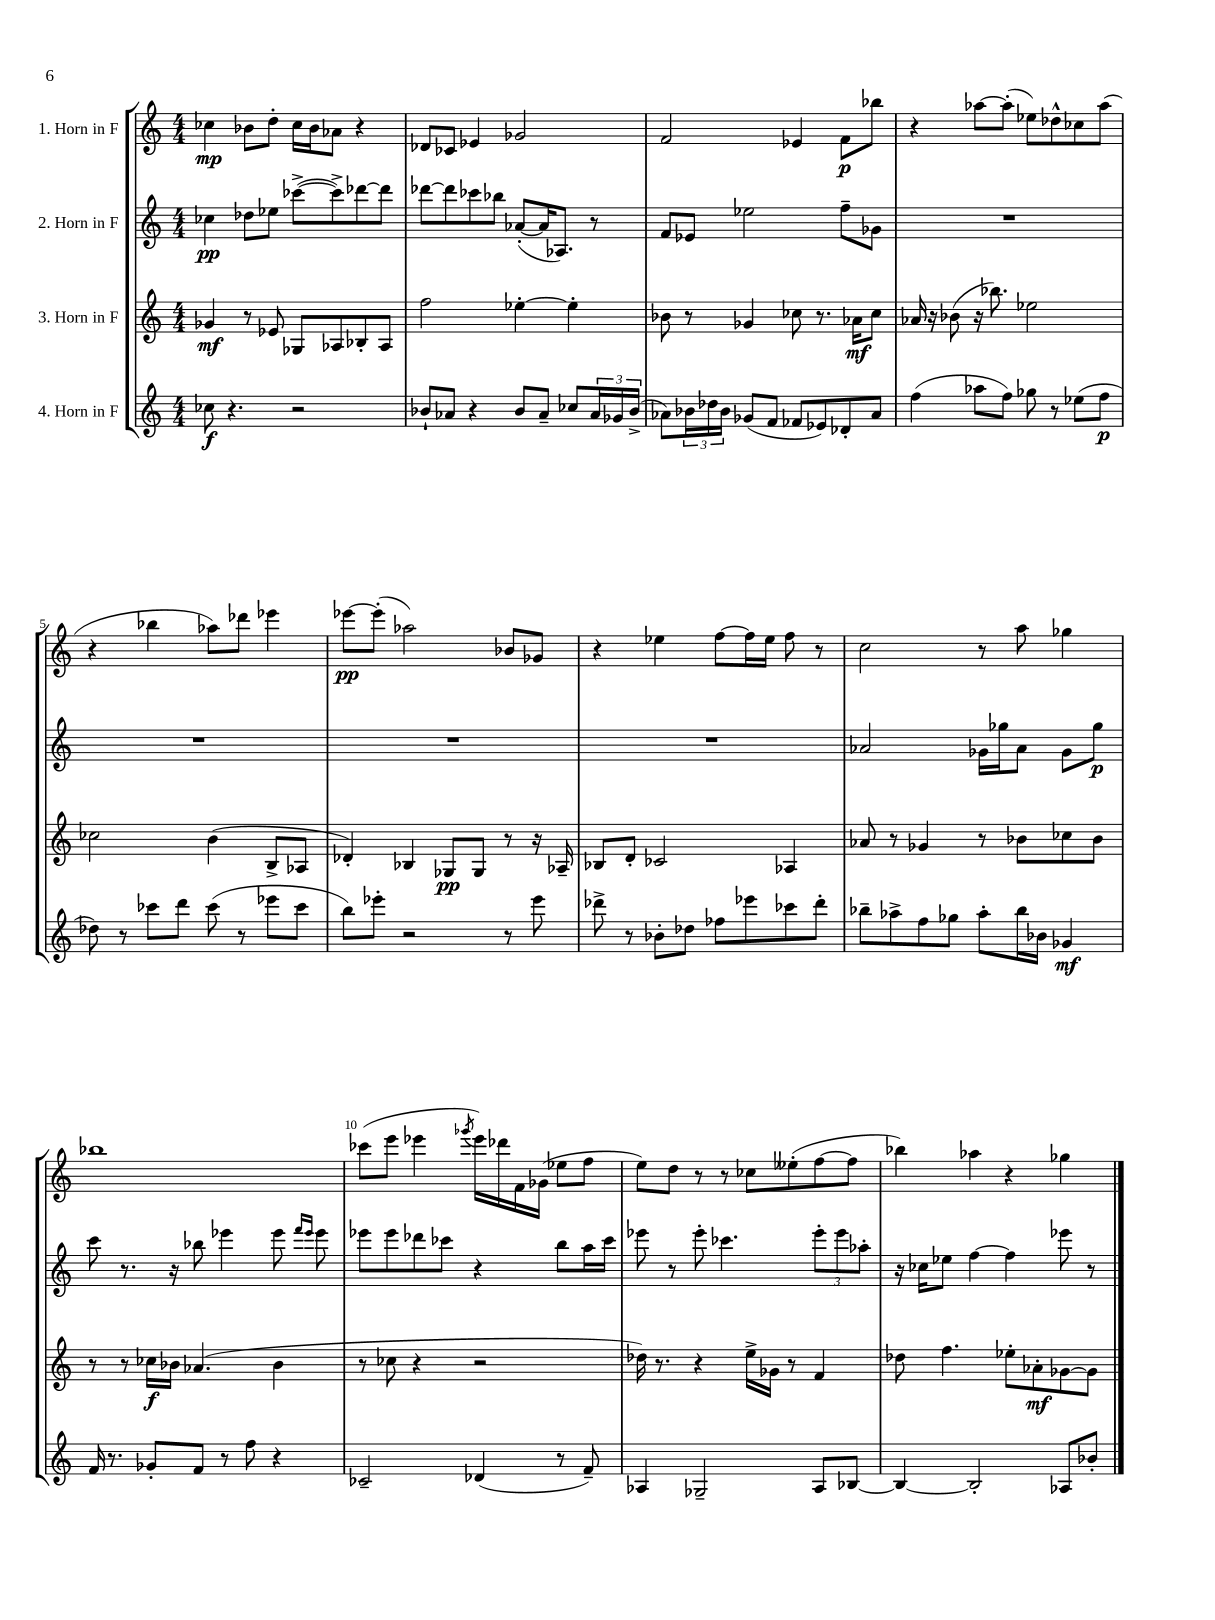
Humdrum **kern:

**kern	**dynam	**kern	**dynam	**kern	**dynam	**kern	**dynam
*part4	*part4	*part3	*part3	*part2	*part2	*part1	*part1
*staff4	*staff4	*staff3	*staff3	*staff2	*staff2	*staff1	*staff1
*I"4. Horn in F	*	*I"3. Horn in F	*	*I"2. Horn in F	*	*I"1. Horn in F	*
*clefG2	*	*clefG2	*	*clefG2	*	*clefG2	*
*k[]	*	*k[]	*	*k[]	*	*k[]	*
*M4/4	*	*M4/4	*	*M4/4	*	*M4/4	*
=1	=1	=1	=1	=1	=1	=1	=1
8cc-X\	f	4g-X/	mf	4cc-X\	pp	4cc-X\	mp
4.r	.	.	.	.	.	.	.
.	.	8r	.	8dd-X\L	.	8b-X\L	.
.	.	8e-X/	.	8ee-X\J	.	8dd'\J	.
2r	.	8G-X/L	.	([8ccc-X^\L	.	16cc-\LL	.
.	.	.	.	.	.	16b-\J	.
.	.	8A-X/	.	8ccc-^\])	.	8a-X\J	.
.	.	8B-X'/	.	[8ddd-X\	.	4r	.
.	.	8A-/J	.	8ddd-\J]	.	.	.
=2	=2	=2	=2	=2	=2	=2	=2
8b-X`/L	.	2ff\	.	[8ddd-X\L	.	8d-X/L	.
8a-X/J	.	.	.	8ddd-\]	.	8c-X/J	.
4r	.	.	.	8ccc-X\	.	4e-X/	.
.	.	.	.	8bb-X\J	.	.	.
8b-/L	.	[4ee-X'\	.	([8a-X'/L	.	2g-X/	.
8a-~/J	.	.	.	16a-/K]	.	.	.
.	.	.	.	8.A-X/J)	.	.	.
8cc-X/L	.	4ee-'\]	.	.	.	.	.
24a-/L	.	.	.	8r	.	.	.
24g-X/	.	.	.	.	.	.	.
(24b-^/JJ	.	.	.	.	.	.	.
=3	=3	=3	=3	=3	=3	=3	=3
8a-X\L)	.	8b-X\	.	8f/L	.	2f/	.
24b-X\L	.	8r	.	8e-X/J	.	.	.
24dd-X\	.	.	.	.	.	.	.
24b-\JJ	.	.	.	.	.	.	.
(8g-X/L	.	4g-X/	.	2ee-X\	.	.	.
8f/J	.	.	.	.	.	.	.
8f-X/L	.	8cc-X\	.	.	.	4e-X/	.
8e-X/)	.	8.r	.	.	.	.	.
8d-X'/	.	.	.	8ff~\L	.	8f\L	p
.	.	16a-X\KL	mf	.	.	.	.
8a-/J	.	8cc-\J	.	8g-X\J	.	8bb-X\J	.
=4	=4	=4	=4	=4	=4	=4	=4
(4ff\	.	16a-X/	.	1r	.	4r	.
.	.	16r	.	.	.	.	.
.	.	(8b-X\	.	.	.	.	.
8aa-X\L	.	16r	.	.	.	[8aa-X\L	.
.	.	8.bb-X\)	.	.	.	.	.
8ff\J)	.	.	.	.	.	(8aa-'\J]	.
8gg-X\	.	2ee-X\	.	.	.	8ee-X\L)	.
8r	.	.	.	.	.	8dd-X^^\	.
(8ee-X\L	.	.	.	.	.	8cc-X\	.
8ff\J	p	.	.	.	.	(8aa-\J	.
!!LO:LB:g=z
=5	=5	=5	=5	=5	=5	=5	=5
8dd-X\)	.	2cc-X\	.	1r	.	4r	.
8r	.	.	.	.	.	.	.
8ccc-X\L	.	.	.	.	.	4bb-X\	.
8ddd\J	.	.	.	.	.	.	.
(8ccc-\	.	(4b\	.	.	.	8aa-X\L)	.
8r	.	.	.	.	.	8ddd-X\J	.
8eee-X\L	.	8B^/L	.	.	.	4eee-X\	.
8ccc-\J	.	8A-X/J	.	.	.	.	.
=6	=6	=6	=6	=6	=6	=6	=6
8bb\L)	.	4d-X'/)	.	1r	.	[8eee-X\L	pp
8eee-X'\J	.	.	.	.	.	(8eee-'\J]	.
2r	.	4B-X/	.	.	.	2aa-X\)	.
.	.	8G-X/L	pp	.	.	.	.
.	.	8G-/J	.	.	.	.	.
8r	.	8r	.	.	.	8b-X/L	.
8eee-\	.	16r	.	.	.	8g-X/J	.
.	.	16A-X~/	.	.	.	.	.
=7	=7	=7	=7	=7	=7	=7	=7
8ddd-X^\	.	8B-X/L	.	1r	.	4r	.
8r	.	8d'/J	.	.	.	.	.
8b-X'\L	.	2c-X/	.	.	.	4ee-X\	.
8dd-X\J	.	.	.	.	.	.	.
8ff-X\L	.	.	.	.	.	[8ff\L	.
8eee-X\	.	.	.	.	.	16ff\L]	.
.	.	.	.	.	.	16ee-\JJ	.
8ccc-X\	.	4A-X/	.	.	.	8ff\	.
8ddd-'\J	.	.	.	.	.	8r	.
=8	=8	=8	=8	=8	=8	=8	=8
8bb-X~\L	.	8a-X/	.	2a-X/	.	2cc\	.
8aa-X^\	.	8r	.	.	.	.	.
8ff\	.	4g-X/	.	.	.	.	.
8gg-X\J	.	.	.	.	.	.	.
8aa-'\L	.	8r	.	16g-X\LL	.	8r	.
.	.	.	.	16gg-X\J	.	.	.
16bb-\L	.	8b-X\L	.	8a-\J	.	8aa\	.
16b-X\JJ	.	.	.	.	.	.	.
4g-X/	mf	8cc-X\	.	8g-\L	.	4gg-X\	.
.	.	8b-\J	.	8gg-\J	p	.	.
!!LO:LB:g=z
=9	=9	=9	=9	=9	=9	=9	=9
16f/	.	8r	.	8ccc\	.	1bb-X	.
8.r	.	.	.	.	.	.	.
.	.	8r	.	8.r	.	.	.
8g-X'/L	.	16cc-X\LL	f	.	.	.	.
.	.	16b-X\JJ	.	16r	.	.	.
8f/J	.	(4.a-X/	.	8bb-X\	.	.	.
8r	.	.	.	4eee-X\	.	.	.
8ff\	.	.	.	.	.	.	.
4r	.	4b-\	.	8eee-\	.	.	.
.	.	.	.	16qqfff/LL	.	.	.
.	.	.	.	16qqeee-/JJ	.	.	.
.	.	.	.	8eee-\	.	.	.
=10	=10	=10	=10	=10	=10	=10	=10
2c-X~/	.	8r	.	8eee-X\L	.	(8ccc-X\L	.
.	.	8cc-X\	.	8eee-\	.	8eee\J	.
.	.	4r	.	8ddd-X\	.	4eee-X\	.
.	.	.	.	8ccc-X\J	.	.	.
.	.	.	.	.	.	8qggg-X/	.
(4d-X/	.	2r	.	4r	.	16eee-\LL)	.
.	.	.	.	.	.	16ddd-X\	.
.	.	.	.	.	.	16f\	.
.	.	.	.	.	.	(16g-X\JJ	.
8r	.	.	.	8bb\L	.	8ee-X\L	.
8f~/)	.	.	.	16aa\L	.	8ff\J	.
.	.	.	.	16ccc-\JJ	.	.	.
=11	=11	=11	=11	=11	=11	=11	=11
4A-X/	.	16dd-X\)	.	8eee-X\	.	8ee\L)	.
.	.	8.r	.	.	.	.	.
.	.	.	.	8r	.	8dd\J	.
2G-X~/	.	4r	.	8eee-'\	.	8r	.
.	.	.	.	4.ccc-X\	.	8r	.
.	.	16ee^\LL	.	.	.	8cc-X\L	.
.	.	16g-X\JJ	.	.	.	.	.
.	.	8r	.	.	.	(8ee--X'\	.
8A-/L	.	4f/	.	12eee-'\L	.	[8ff\	.
.	.	.	.	12eee-\	.	.	.
[8B-X/J	.	.	.	.	.	8ff\J]	.
.	.	.	.	12aa-X'\J	.	.	.
=12	=12	=12	=12	=12	=12	=12	=12
4B-/_	.	8dd-X\	.	16r	.	4bb-X\)	.
.	.	.	.	16cc-X\KL	.	.	.
.	.	4.ff\	.	8ee-X\J	.	.	.
2B-'/]	.	.	.	[4ff\	.	4aa-X\	.
.	.	8ee-X'\L	.	4ff\]	.	4r	.
.	.	8a-X'\	mf	.	.	.	.
8A-X/L	.	[8g-X\	.	8eee-X\	.	4gg-X\	.
8b-X'/J	.	8g-\J]	.	8r	.	.	.
==	==	==	==	==	==	==	==
*-	*-	*-	*-	*-	*-	*-	*-
